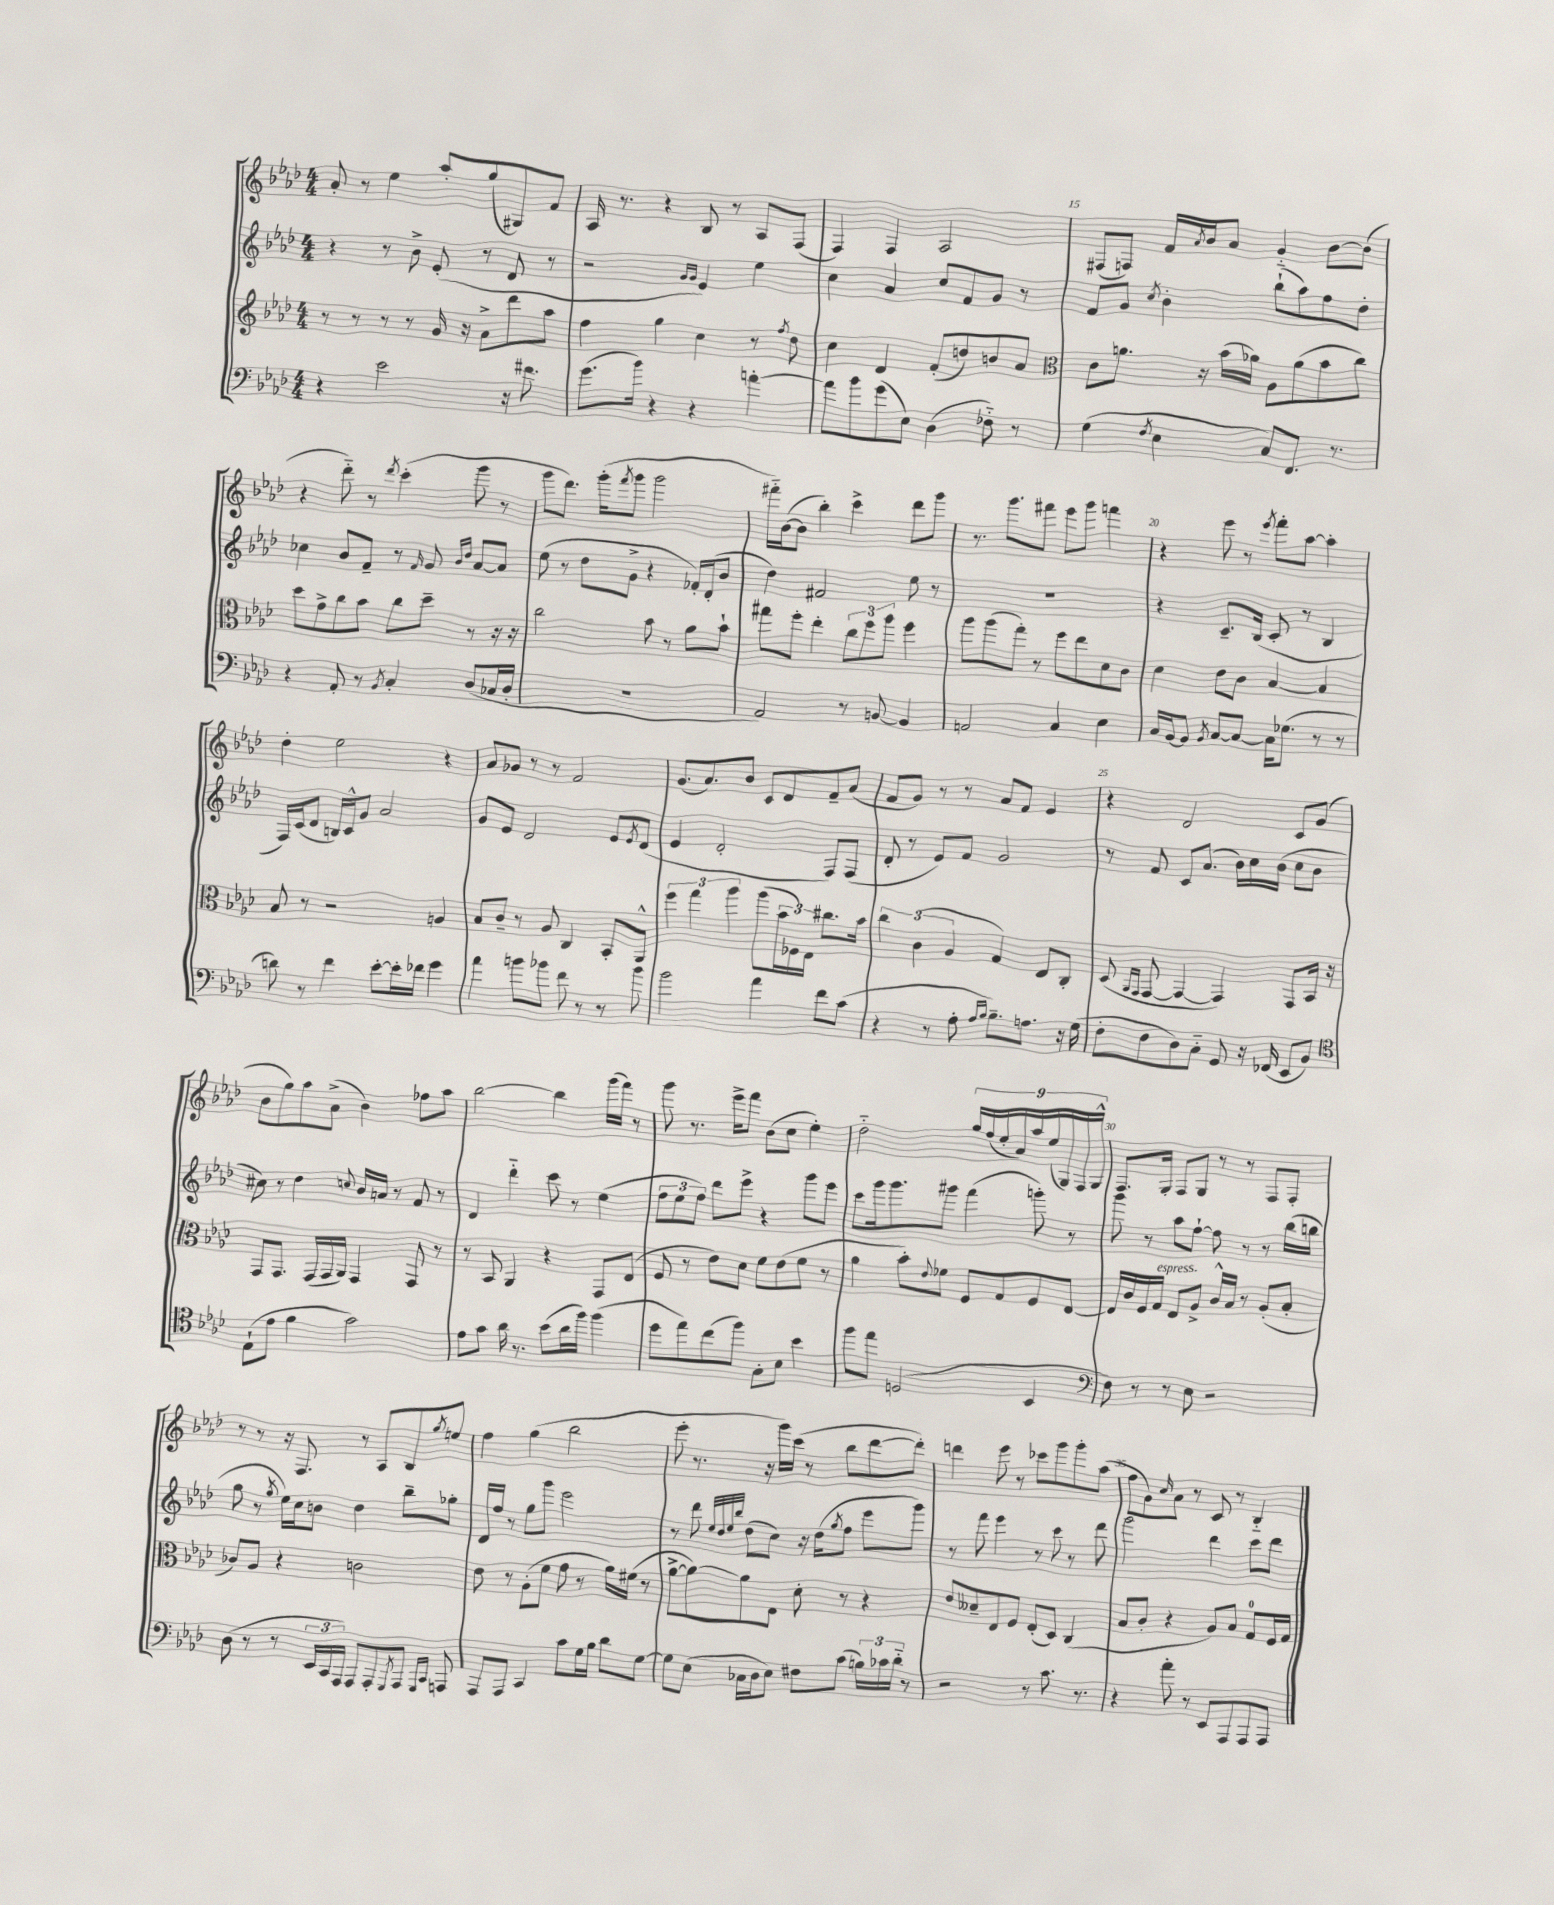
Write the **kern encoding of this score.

**kern	**kern	**kern	**kern
*staff4	*staff3	*staff2	*staff1
*clefF4	*clefG2	*clefG2	*clefG2
*k[b-e-a-d-]	*k[b-e-a-d-]	*k[b-e-a-d-]	*k[b-e-a-d-]
*M4/4	*M4/4	*M4/4	*M4/4
4r	8r	4r	8a-'
.	8r	.	8r
2e-	8r	8r	4ee-
.	8r	8b-^	.
.	16g	(8e-'	8aa-'
.	16r	.	.
.	8a-^	8r	(8gg
16r	8ddd-	8d-	8G#)
8.f#	.	.	.
.	8aa-	8r	8f
=	=	=	=
(8.g	4ff	2r	16A-
.	.	.	8.r
16b-)	.	.	.
4r	4gg	.	4r
.	.	16qqg	.
.	.	16qqg	.
4r	4cc	4e-)	8B-
.	.	.	8r
[4a'	8r	4ee-	8A-
.	8qff	.	.
.	8dd-	.	(8F
=	=	=	=
8a]	4cc	4cc	4F)
8b-	.	.	.
(8g	4d-	4a-	4F
8E-)	.	.	.
(4D-	(8f'	8cc	2A-
.	8dd)	8f	.
8F-'~)	8b	8g	.
8r	8a-	8r	.
=	=	=	=
*	*clefC3	*	*
(4G	8c	8f	(8F#
.	8.a	8g	8F)
8qF	.	8qcc	.
4E-	.	4b-'	16f
.	.	.	8qa-
.	16r	.	16b-
.	(16b-	.	8a-
.	16a-)	.	.
8C)	8A-	(8bb-`	4g'~
8.FF	(8a-	8aa-)	.
.	8b-	8ff	[8b-
8.r	.	.	.
.	8cc)	8dd-'	(8b-]
=	=	=	=
4r	8dd-	4cc-	4r
.	8g^	.	.
8AA-'	8cc	8b-	8ddd-'~)
8r	8b-	8f~	8r
8qBB-	.	.	8qddd-
4C'	8cc	8r	(4ccc'
.	.	16qqf	.
.	8dd-~	8g	.
.	.	16qqb-	.
.	.	16qqdd-	.
(8D-	8r	[8a-	8ggg
16C-	16r	8a-]	8r
16D-'	16r	.	.
=	=	=	=
1r	2cc	(8ee-	8ggg
.	.	8r	8.ddd-)
.	.	8dd-	.
.	.	.	(16ggg'
.	.	.	8qfff
.	.	8g^	8ggg
.	8b-	4r	2ggg
.	8r	.	.
.	8a-	16f-')	.
.	.	(16d-'	.
.	8b-`	8b-	.
=	=	=	=
2AA-)	8gg#	4dd-)	16fff#'~)
.	.	.	([16b-
.	8ff'	.	8b-]
.	4ee-'	2f#	4bb-')
8r	12cc	.	4ccc^
.	12ff	.	.
[8BB	.	.	.
.	12aa-	.	.
4BB]	4ff	8ee-	8ddd-
.	.	8r	8ggg
=	=	=	=
2AA	8aa-	1r	8.r
.	(8aa-	.	.
.	.	.	8.ggg
.	8gg')	.	.
.	8r	.	8fff#
4C	8ff	.	8eee-
.	8ee-	.	8ggg
4E-	8d-	.	4fff
.	8c	.	.
=	=	=	=
16C	4d-	4r	4r
[16BB-	.	.	.
8BB-]	.	.	.
8qBB-	.	.	.
[8C	8e-	8.c~	8eee-
8C_	8c	.	8r
.	.	(16B-	.
.	.	.	8qeee-
16C]	[4B-	8c'	8fff'
(8.G-	.	.	.
.	.	8r	[8aa-
8r	4B-]	4B-	4aa-']
8r	.	.	.
=	=	=	=
8d)	8B-	16F)	4dd-'
.	.	(16c	.
8r	8r	8d-	.
4f	2r	16B)	2ee-
.	.	16c^^	.
.	.	8g	.
[8e-'	.	2a-	.
16e-']	.	.	.
16f-	.	.	.
4g	4A	.	4r
=	=	=	=
4a-	8B-	8g	8a-
.	8c~	8e-	8g-
8b	8r	2d-	8r
8b-	8A-	.	8r
8f	4C	.	2f
8r	.	.	.
8r	8BB-'	8e-	.
.	.	8qe-	.
8b-	8AA-^^	(8d-	.
=	=	=	=
2b-	6ff	4e-	(8.g
.	6gg	.	.
.	.	.	8.a-)
.	.	2d-'	.
.	6aa-	.	.
.	.	.	8b-
4a-	(8aa-	.	8c
.	24b-	.	8d-
.	24F-)	.	.
.	24E-	.	.
8f	8.cc#	8F)	8f~
(8c	.	(8F	(8a-
.	16b-	.	.
=	=	=	=
4r	6cc	8d-'	8f
.	.	8r	8g)
.	(6c	.	.
8r	.	8e-)	8r
.	6A-	.	.
8A-'	.	8f	8r
16qqA-	.	.	.
16qqB-	.	.	.
8.B-~)	4G)	2g	8a-
.	.	.	8f
8.A	.	.	.
.	8E-	.	4e-
16r	8C'	.	.
(16G	.	.	.
=	=	=	=
8F'	(8D-	8r	4r
.	16qqAA-	.	.
.	16qqGG	.	.
8F	[8GG	8f	.
8D-)	4GG_	8c	2d-
8C'~	.	(8.a-	.
8GG	4GG])	.	.
.	.	16b-)	.
16r	.	16cc	.
(16FF-	.	(16b-	.
8EE-	8GG	8cc	8c
8BB-)	16BB-	8b-	(8g
.	16r	.	.
=	=	=	=
*clefC4	*	*	*
(8E-`	8GG	8cc#)	8b-
8e-	8.GG	8r	8gg)
4f	.	4dd-	8aa-
.	(16GG	.	.
.	16GG	.	(8a-^
.	16AA-)	.	.
.	.	8qqcc	.
2g)	4GG	16b-	4b-)
.	.	16a	.
.	.	8r	.
.	8GG	8f	8ff-
.	8r	8r	8aa-
=	=	=	=
8e-	8r	4d-	[2bb-
8g	8BB-	.	.
16a-	4AA-	4ddd-'~	.
8.r	.	.	.
(8b-	4r	8ccc	4bb-]
16a-	.	8r	.
16ff)	.	.	.
(4ff	8GG	(4ee-	(16ggg
.	.	.	16fff)
.	(8E-	.	8r
=	=	=	=
8dd-	8F	12ff	8ggg
.	.	12ee-	.
8ee-)	8r	.	8.r
.	.	12ff)	.
(8cc	8e-)	8ddd-	.
.	.	.	16eee-^
8ff)	8d-	8eee-^	8fff
8G'	8f	4r	(8b-
8B-	(8e-	.	8cc
4b-	8f	8ggg	4ee-')
.	8r	8eee-	.
=	=	=	=
8ff	4a-	8ccc	2dd-'~
8ee-	.	16ggg	.
.	.	8.ggg	.
(2D	8b-')	.	.
.	8qqe-	.	.
.	8f-	8ggg#	.
.	8F	(4fff	18gg
.	.	.	(18ff
.	.	.	18ee-'
.	8G	.	.
.	.	.	18a-)
.	.	.	18aa-
4BB-	8F	8ggg')	.
.	.	.	(18ee-
.	.	.	18G)
.	[8E-	8r	.
.	.	.	18F
.	.	.	18G^^
=	=	=	=
*clefF4	*	*	*
8F)	16E-]	8ggg	8.F
.	16c	.	.
8r	16F	8r	.
.	16G	.	16G'
8r	8E-	8aa-	8F
8E-	8A-^	[8ff`	8G
2r	16c^^	8ff]	8r
.	16B-	.	.
.	8r	8r	8r
.	(8A-'	8r	8F
.	8B-'	(16bb-	8F'
.	.	16bb	.
=	=	=	=
(8D-	8c-)	8gg	8r
8r	8A-	8r	8r
.	.	8qgg	.
8r	4r	16ee-)	16r
.	.	16cc	8.F
24EE-	.	8b	.
24CC	.	.	.
24AAA-)	.	.	.
8AAA-	2c	4dd-	8r
8AAA-'	.	.	8A-
8qGGG	.	.	.
8AAA-	.	8bb-~	8B-
16qqGGG	.	.	.
16qqCC	.	.	8qgg
8AAA	.	8gg-'	8ee
=	=	=	=
8AAA-	8e-	16d-	4ff
.	.	16ff	.
8AAA-	8r	8r	.
4CC	(8A-'	8gg	(4gg
.	8f	8ggg	.
8c	8g	2eee-	2bb-
16G	8r	.	.
16B-	.	.	.
8d-	16a-)	.	.
.	(16f#	.	.
[8G	8r	.	.
=	=	=	=
8G]	[8a-^	8r	8eee-'
(8E-	8a-_)	8ddd-	8.r
.	.	32qqee-	.
.	.	32qqdd-	.
.	.	32qqee-	.
.	.	32qqbb-	.
16C-	8a-]	(8dd-	.
16D-	.	.	16r
8E-)	8E-	8cc)	16ggg)
.	.	.	(16ccc
8F#	8d-'	16r	8r
.	.	(16dd-	.
.	.	8qgg	.
(8c	8r	8ff	8bb-
24B)	4r	8eee-	[8ddd-
24c-	.	.	.
24d-'~	.	.	.
8r	.	8ggg)	8ddd-'])
=	=	=	=
2r	8e-	8r	4ddd
.	8d--~	8fff	.
.	8E-	4eee-	8eee-
.	8F	.	8r
8r	(8E-'	8r	8ccc-
8.c	8D-)	8ccc	8ggg
.	(4C	8r	8ggg'
8.r	.	.	.
.	.	8ddd-	(8aa-
=	=	=	=
4r	8B-	2ggg	8ff
.	8c'	.	8g)
.	.	.	16qqcc
8a-'	4r	.	8a-
8r	.	.	8r
8EE-	8A-)	4ddd-	8c
8AAA-	8B-	.	8r
8AAA-	8G	8ccc	4B-'~
8AAA-	16F	8ddd-	.
.	16G	.	.
==	==	==	==
*-	*-	*-	*-
